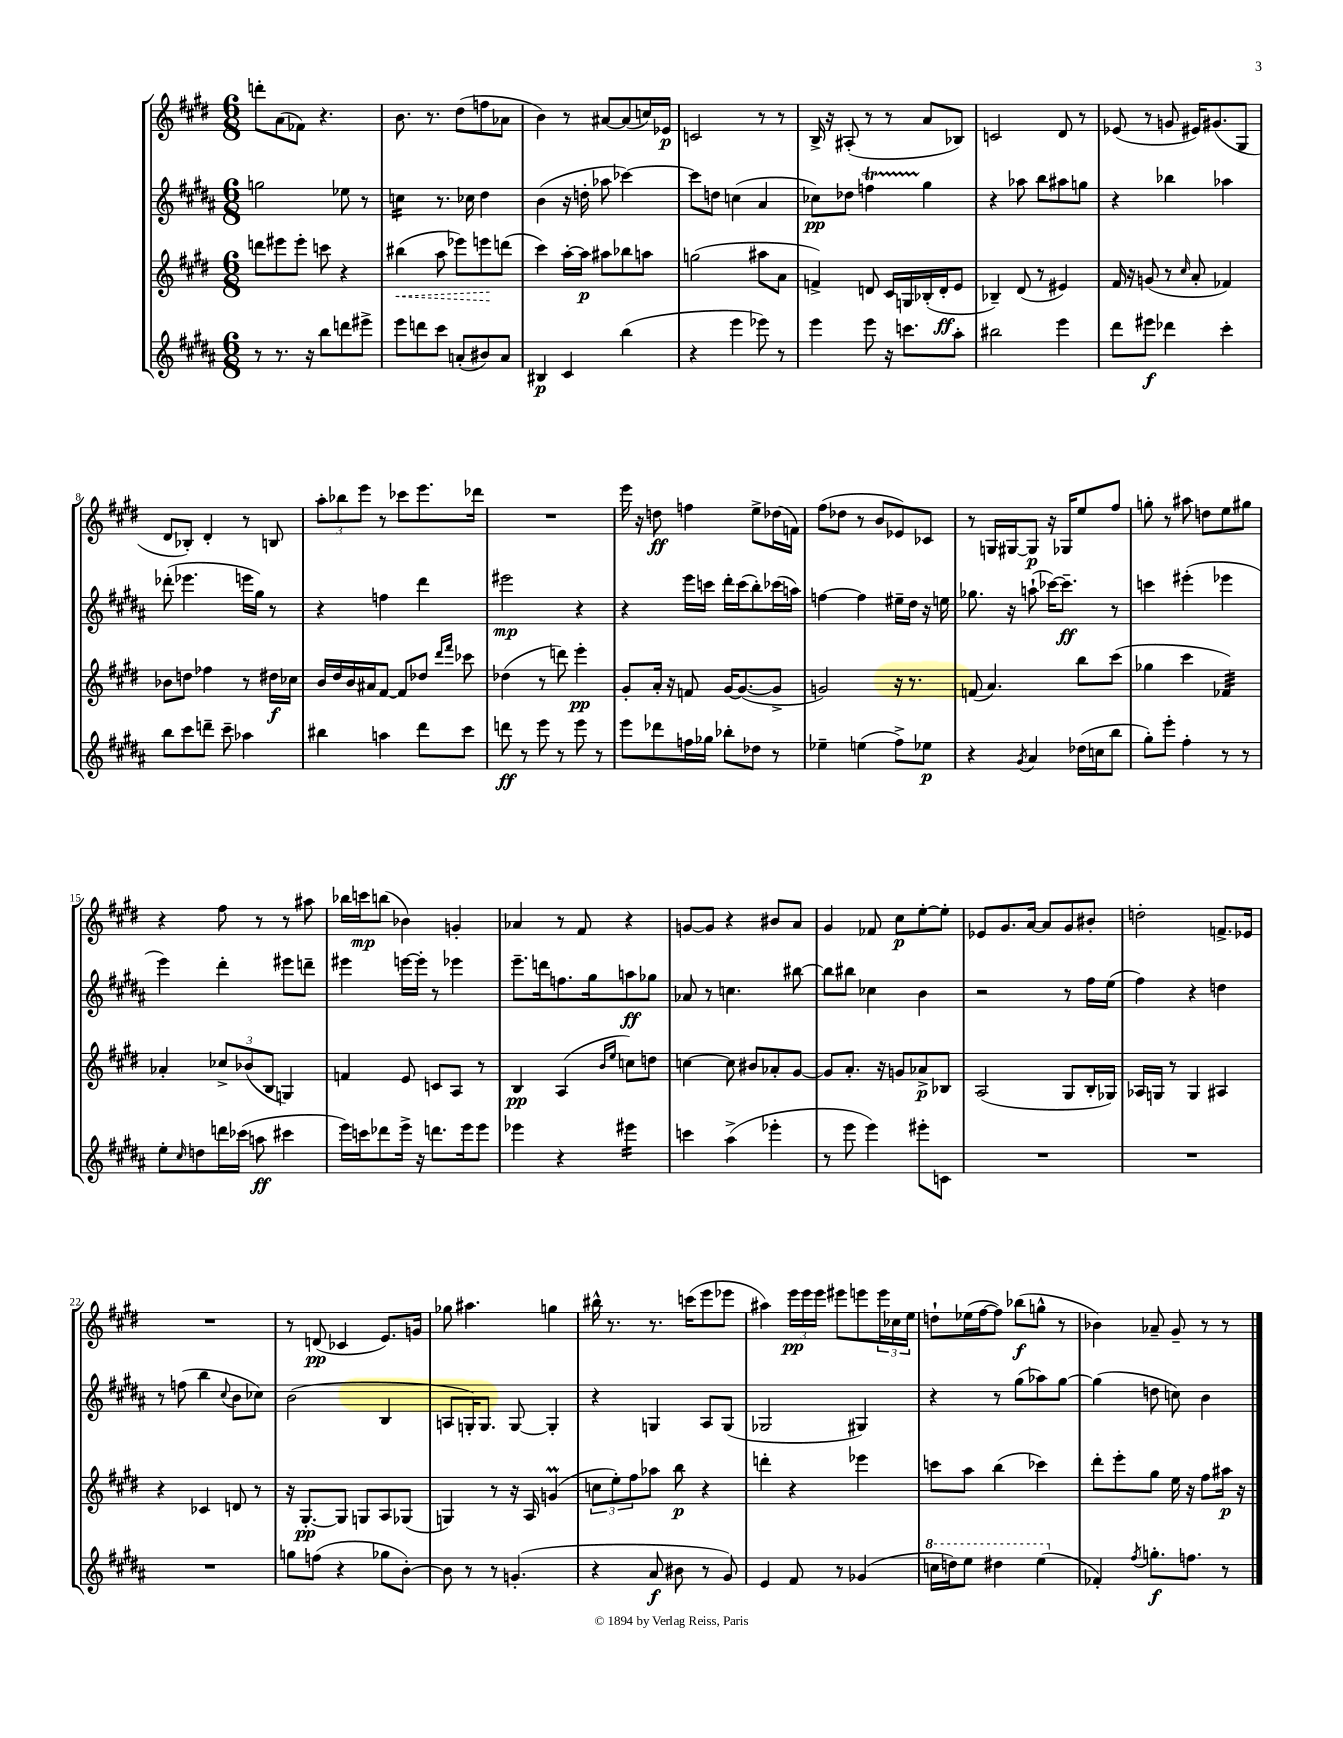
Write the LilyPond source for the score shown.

<<
\new StaffGroup <<
\new Staff = "s0" {
    \clef treble \key e \major \numericTimeSignature \time 6/8
    d'''8-. a'8( fes'8) r4. |
    b'8. r8. dis''8( f''8 aes'8 |
    b'4) r8 ais'8~ ais'8( c''16) ees'16\p |
    c'2 r8 r8 |
    b16-> r16 ais8-.( r8 r8 a'8 bes8) |
    c'2 dis'8 r8 |
    ees'8( r8 g'8 eis'16) gis'8.( gis8 |
    dis'8 bes8-.) dis'4-. r8 b8 |
    \tuplet 3/2 { a''8-. bes''8 e'''8 } r8 ces'''8 e'''8. des'''16 |
    R2. |
    e'''16 r16 d''8\ff f''4 e''8-> des''16( f'16) |
    fis''8( des''8 r8 b'8 ees'8) ces'8 |
    r8 g16 gis16~ gis8\p r16 ges16 e''8 fis''8 |
    g''8-. r8 ais''8 d''8 e''8 gis''8 |
    r4 fis''8 r8 r8 ais''8 |
    bes''16 c'''16\mp b''8( bes'4) g'4-. |
    aes'4 r8 fis'8 r4 |
    g'8~ g'8 r4 bis'8 a'8 |
    gis'4 fes'8 cis''8\p e''8~-. e''8-. |
    ees'8 gis'8. a'16~ a'8 gis'8 bis'8-. |
    d''2-. f'8.-> ees'16 |
    R2. |
    r8 d'8\pp( ces'4 e'8.) g'16 |
    ges''8 ais''4. g''4 |
    bis''16-^ r8. r8. c'''16( e'''8 ees'''8 |
    ais''4) \tuplet 3/2 { e'''16\pp e'''16 e'''16 } eis'''8 e'''8 \tuplet 3/2 { e'''16 ces''16 e''16 } |
    d''8-! ees''16( fis''16~ fis''8) bes''8\f( g''8-^ r8 |
    bes'4) aes'8-- gis'8-- r8 r8 \bar "|." |
}
\new Staff = "s1" {
    \clef treble \key b \major \numericTimeSignature \time 6/8
    g''2 ees''8 r8 |
    c''4:16 r8. ces''16 dis''4 |
    b'4( r16 d''16-. aes''8 ces'''4~) |
    ces'''8 d''8 c''4( ais'4 |
    ces''8\pp) des''8 f''4\startTrillSpan gis''4\stopTrillSpan |
    r4 aes''8 b''8 ais''8 g''8 |
    r4 bes''4 aes''4 |
    des'''8-.( ees'''4. e'''16 gis''16) r8 |
    r4 f''4 dis'''4 |
    eis'''2\mp r4 |
    r4 e'''16 c'''16 dis'''16-. c'''16( b''8-.) ces'''16( a''16) |
    f''4~ f''4 eis''16-- dis''16 r16 e''16 |
    ges''8. r16 a''8-!( ces'''16~) ces'''8.--\ff r8 |
    c'''4 eis'''4-.( ees'''4 |
    e'''4) dis'''4-. eis'''8 d'''8-- |
    eis'''4 e'''16~ e'''16-. r8 ees'''4 |
    e'''8.-- d'''16 f''8. gis''16 a''8\ff ges''8 |
    aes'8 r8 c''4. bis''8~ |
    bis''8 bis''8 ces''4 b'4 |
    r2 r8 fis''16 e''16( |
    fis''4) r4 d''4 |
    r8 f''8( b''4 \appoggiatura { cis''8 } b'8 ces''8) |
    b'2( b4 |
    a8 g16-.) g8. g8~ g4-. |
    r4 g4 ais8 g8( |
    ges2 gis4) |
    r4 r8 gis''8( aes''8) gis''8~ |
    gis''4( d''8 c''8) b'4 \bar "|." |
}
\new Staff = "s2" {
    \clef treble \key e \major \numericTimeSignature \time 6/8
    d'''8 eis'''8 eis'''8-. c'''8 r4 |
    \once \override Hairpin.style = #'dashed-line bis''4\<( a''8 ees'''8) e'''8\! d'''8( |
    cis'''4) a''16~-. a''16\p ais''8 bes''8 a''8 |
    g''2( ais''8 a'8 |
    f'4->) d'8 cis'16 g16 bes16-.( d'16-.\ff e'8 |
    bes4--) dis'8( r8 eis'4) |
    fis'16 r16 g'8( r8 \grace { cis''16 } a'8-. fes'4) |
    bes'8 d''8 fes''4 r8 dis''16\f ces''16 |
    b'16 dis''16 b'16 ais'16 fis'8~ fis'8 des''8 \grace { dis'''16 fis'''16 } ces'''8 |
    des''4( r8 d'''8) e'''4-.\pp |
    gis'8-. a'16-. r16 f'8 gis'16~ gis'8.~( gis'8-> |
    g'2) r16 r8. |
    f'8( a'4.) b''8 cis'''8( |
    ges''4 cis'''4 fes'4:32) |
    aes'4-. \tuplet 3/2 { ces''8-> bes'8( b8 } g4) |
    f'4 e'8 c'8 a8 r8 |
    b4\pp a4( \grace { b'16 e''16 } c''8) d''8 |
    c''4~ c''8 bis'8 aes'8-. gis'8~ |
    gis'8 a'8.-. r16 g'8 aes'8->\p bes8 |
    a2( gis8 b16-. ges16) |
    aes16 g16 r8 g4 ais4 |
    r4 ces'4 d'8 r8 |
    r16 gis8.~-.\pp gis8 g8 a8 ges8( |
    g4) r8 r16 a16 g'4\prall( |
    \tuplet 3/2 { c''8 e''8-.) fis''8 } aes''8 b''8\p r4 |
    d'''4-. r4 ees'''4 |
    c'''8 a''8 b''4( ces'''4) |
    dis'''8-. e'''8-. gis''8 e''16 r16 fis''8 ais''16\p r16 \bar "|." |
}
\new Staff = "s3" {
    \clef treble \key b \major \numericTimeSignature \time 6/8
    r8 r8. r16 b''8 d'''8 eis'''8-> |
    e'''8 d'''8 cis'''8 a'8-.( bis'8) a'8 |
    bis4\p cis'4 b''4( |
    r4 e'''4 ees'''8) r8 |
    e'''4 e'''8 r16 c'''8. ais''8-. |
    bis''2 e'''4 |
    dis'''8 eis'''8\f des'''4 cis'''4-. |
    b''8 cis'''8 d'''8-- cis'''8-- aes''4 |
    bis''4 a''4 dis'''8 cis'''8 |
    d'''8\ff r8 e'''8 r8 e'''8 r8 |
    e'''8 des'''8 f''16 ges''16 bes''8-. des''8 r8 |
    ees''4-- e''4( fis''8->) ees''8\p |
    r4 \acciaccatura { gis'8 } ais'4 des''16( c''16 b''8 |
    gis''8-.) e'''8-. fis''4-. r8 r8 |
    e''8-. \grace { cis''16 } d''8 d'''16 ces'''16( a''8\ff cis'''4 |
    e'''16) c'''16 des'''8 e'''16-> r16 d'''8. e'''16 e'''8 |
    ees'''4 r4 eis'''4:16 |
    c'''4 ais''4->( ees'''4-. |
    r8 e'''8 e'''4) eis'''8-. c'8 |
    R2. |
    R2. |
    R2. |
    g''8 f''8( r4 ges''8 b'8~-.) |
    b'8 r8 r8 g'4.-.( |
    r4 ais'8\f bis'8 r8 gis'8) |
    e'4 fis'8 r8 ges'4( |
    \ottava #1 c'''16 d'''16) e'''8 dis'''4 e'''4( \ottava #0 |
    fes'4-.) \acciaccatura { fis''8 } g''8.-.\f f''8. r8 \bar "|." |
}
>>
>>
